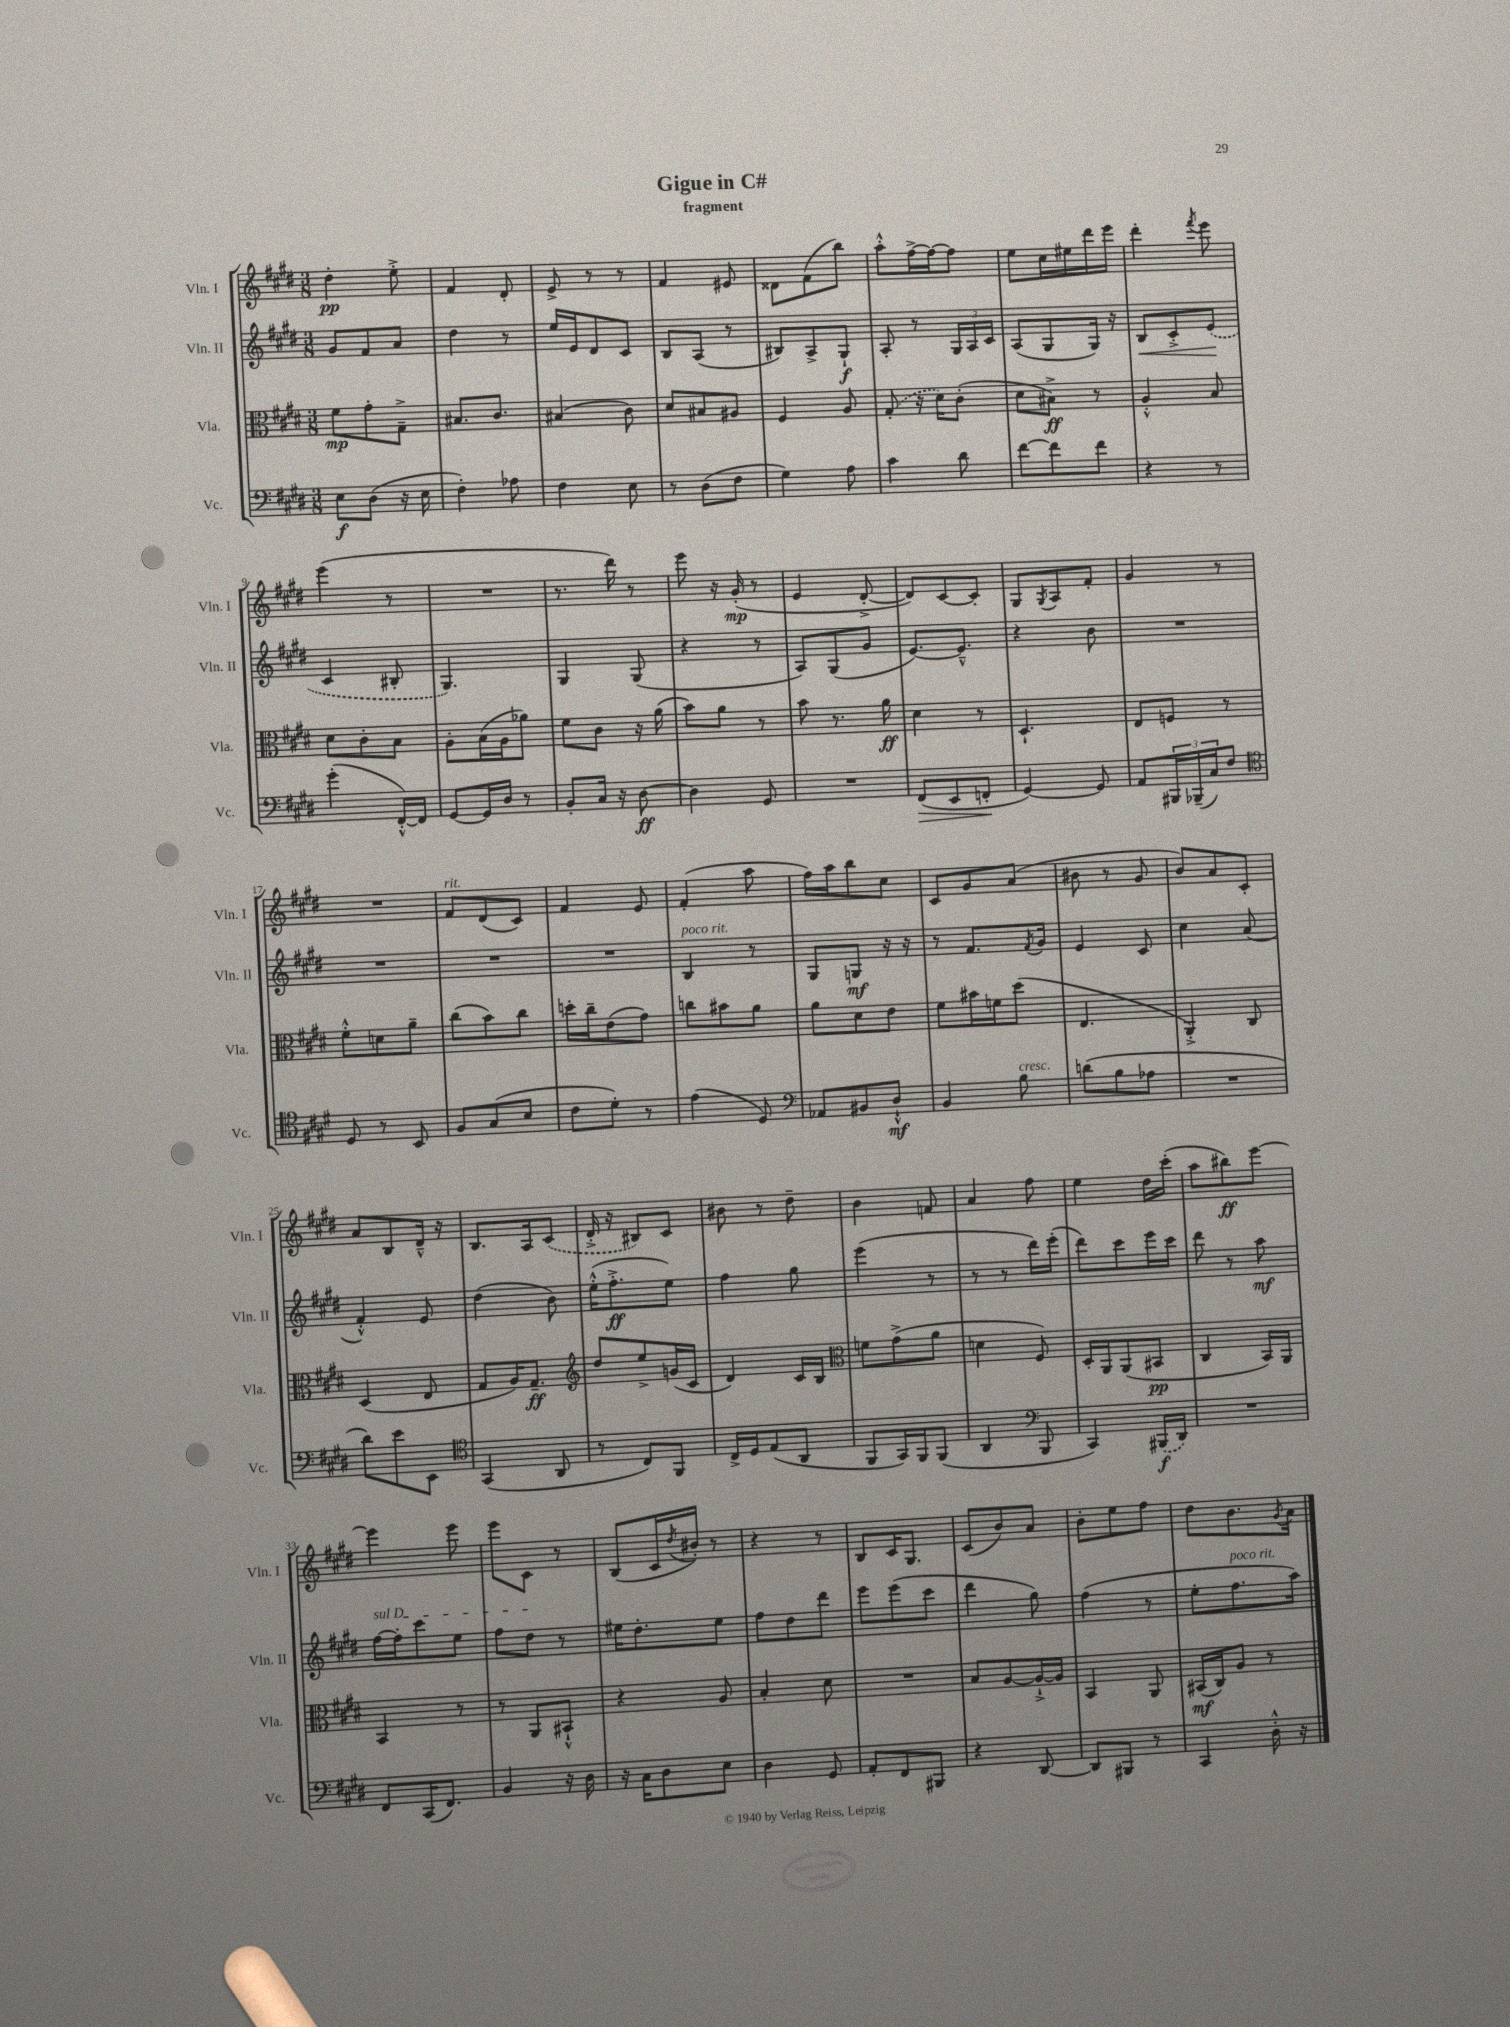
\header { title = "Gigue in C#" subtitle = "fragment" }
<<
\new StaffGroup <<
\new Staff = "s0" \with { instrumentName = "Vln. I" shortInstrumentName = "Vln. I" } {
    \clef treble \key e \major \numericTimeSignature \time 3/8
    dis''4-.\pp e''8-.-> |
    fis'4 dis'8-. |
    e'8-> r8 r8 |
    fis'4 eis'8 |
    disis'8 fis'8( b''8) |
    a''8-.-^ fis''16~-> fis''16~ fis''8 |
    e''8 cis''16 eis''16 dis'''16 e'''16 |
    dis'''4-. \acciaccatura { fis'''8 } e'''8 |
    e'''4( r8 |
    R4. |
    r8. dis'''16) r8 |
    e'''8 r16 gis'16-.\mp( r8 |
    e'4 dis'8~-.-> |
    dis'8) cis'8~ cis'8-. |
    gis8 \acciaccatura { gis8 } a8 fis'8-. |
    gis'4 r8 |
    R4. |
    fis'8^\markup { \italic "rit." } dis'8( cis'8) |
    fis'4 e'8 |
    fis'4-.( a''8 |
    fis''16) a''16 b''8 cis''8 |
    cis'8 gis'8 a'8( |
    bis'8 r8 gis'8 |
    b'8) a'8 cis'8-. |
    a'8 b8 dis'16---^ r16 |
    b8. a16 \once \slurDashed cis'8( |
    dis'16-.-> r16 bis8) cis'8 |
    bis'8 r8 dis''8-- |
    b'4 f'8 |
    a'4 fis''8 |
    e''4 dis''16 cis'''16-.( |
    a''8 bis''8\ff) e'''8~ |
    e'''4 e'''8 |
    e'''8 cis'8 r8 |
    b8( cis'16 \acciaccatura { dis''8 } bis'16-.) r8 |
    r4 r8 |
    b8 cis'16 gis8. |
    cis'8( b'8) a'8 |
    b'8-. e''8 fis''8 |
    dis''8 b'8. \acciaccatura { gis'8 } a'16 \bar "|." |
}
\new Staff = "s1" \with { instrumentName = "Vln. II" shortInstrumentName = "Vln. II" } {
    \clef treble \key e \major \numericTimeSignature \time 3/8
    gis'8 fis'8 a'8 |
    dis''4 r8 |
    e''16 e'16 dis'8 cis'8 |
    b8 a8( r8 |
    bis8) a8-> gis8-!\f |
    a8-. r8 \tuplet 3/2 { gis16 a16 cis'16 } |
    a8( gis8 gis16) r16 |
    b8\< cis'8-.-> \once \slurDashed e'8\!( |
    cis'4 bis8-. |
    gis4.) |
    gis4 gis8( |
    r4 r8 |
    a8) gis8( gis'8 |
    e'8.~) e'8.---^ |
    r4 b'8 |
    R4. |
    R4. |
    R4. |
    R4. |
    b4^\markup { \italic "poco rit." } r8 |
    gis8 g8\mf r16 r16 |
    r8 fis'8. \acciaccatura { fis'8 } gis'16 |
    e'4 cis'8 |
    cis''4 a'8( |
    fis'4-.-^) e'8 |
    dis''4( b'8) |
    e''16-.-^( fis''8.-.->\ff e''8) |
    fis''4 gis''8 |
    e'''4( r8 |
    r8 r8 dis'''16) e'''16-.( |
    dis'''8) cis'''8 e'''16 cis'''16 |
    dis'''8 r8 a''8\mf |
    \once \override TextSpanner.bound-details.left.text = \markup { \italic "sul D" } fis''16~\startTextSpan fis''16-. cis'''8 e''8 |
    fis''8 dis''8\stopTextSpan r8 |
    eis''16 dis''8.-. eis''8 |
    fis''8 dis''8 dis'''8 |
    e'''8 e'''8( cis'''8 |
    dis'''4 gis''8) |
    fis''4( r8 |
    e''8-. fis''8.^\markup { \italic "poco rit." } a''16) \bar "|." |
}
\new Staff = "s2" \with { instrumentName = "Vla." shortInstrumentName = "Vla." } {
    \clef alto \key e \major \numericTimeSignature \time 3/8
    fis'8\mp gis'8-. gis8---> |
    bis8. cis'8. |
    bis4( cis'8) |
    dis'8 bis8 ais8 |
    fis4 a8 |
    \once \slurDashed gis8-.( r16 dis'16) cis'8-.( |
    dis'8 bis8->\ff) r8 |
    a4-.-^ b8 |
    dis'8 cis'8-. b8 |
    a8-. b16( a16 aes'8) |
    fis'8 cis'8 r16 a'16( |
    b'8) a'8 r8 |
    b'8 r8. a'16\ff |
    dis'4 r8 |
    dis4.-! |
    e8 f8 r8 |
    fis'8-.-^ d'8 a'8-- |
    cis''8( b'8) cis''8 |
    d''16-. cis''16-- e'8( gis'8) |
    c''8 bis'8 a'8 |
    a'8 dis'8 e'8 |
    fis'8 bis'16 f'16 dis''8( |
    e4. |
    a,4-.->) cis8 |
    dis4( e8 |
    gis8 a16) gis8.--\ff |
    \clef treble dis''8 e''8-> g'16( cis'16 |
    dis'4) cis'16 b16 |
    \clef alto f'8 gis'8->( a'8 |
    d'4 fis8) |
    dis16-. a,16 a,8( bis,8\pp |
    cis4 b,16) a,16 |
    b,4 r8 |
    r8 a,8 bis,8-!-^ |
    r4 a8 |
    b4-. dis'8 |
    R4. |
    b8 a8~ a16~-!-> a16 |
    b,4 a,8 |
    bis,16\mf( cis16) a8 r8 \bar "|." |
}
\new Staff = "s3" \with { instrumentName = "Vc." shortInstrumentName = "Vc." } {
    \clef bass \key e \major \numericTimeSignature \time 3/8
    e8\f dis8( r16 e16 |
    fis4-.) aes8 |
    fis4 e8 |
    r8 dis8( fis8 |
    gis4) a8 |
    cis'4 dis'8 |
    fis'8~ fis'8 fis'8 |
    r4 r8 |
    gis'4-.( fis,16~-.-^) fis,16 |
    gis,8~ gis,16 dis16 r8 |
    b,8-. cis16 r16 dis8~\ff |
    dis4 gis,8 |
    R4. |
    fis,8\>( e,8 f,8-.\! |
    gis,4~) gis,8 |
    a,8 \tuplet 3/2 { bis,,16 bes,,16--( cis16) } fis8 |
    \clef tenor dis8 r8 b,8 |
    fis8 gis8( b8 |
    cis'8 dis'8-.) r8 |
    e'4( dis8) |
    \clef bass aes,8 bis,8 dis8-!-^\mf |
    b,4 b8^\markup { \italic "cresc." } |
    d'8( b8 aes8 |
    R4. |
    dis'8) e'8 e,8 |
    \clef tenor gis,4( a,8 |
    r8 cis8) fis,8 |
    cis16-> dis16 e8( a,8 |
    fis,8 gis,16) fis,16 fis,8( |
    a,4 \clef bass b,,8 |
    cis,4) \once \slurDashed bis,,16\f( dis,16) |
    R4. |
    fis,8 cis,16( fis,8.) |
    b,4 r16 dis16 |
    r16 cis16 dis8 e8 |
    dis4 gis,8 |
    a,8-. fis,8 bis,,8 |
    r4 dis,8~ |
    dis,8 bis,,8 r8 |
    cis,4 dis16-.-^ r16 \bar "|." |
}
>>
>>
